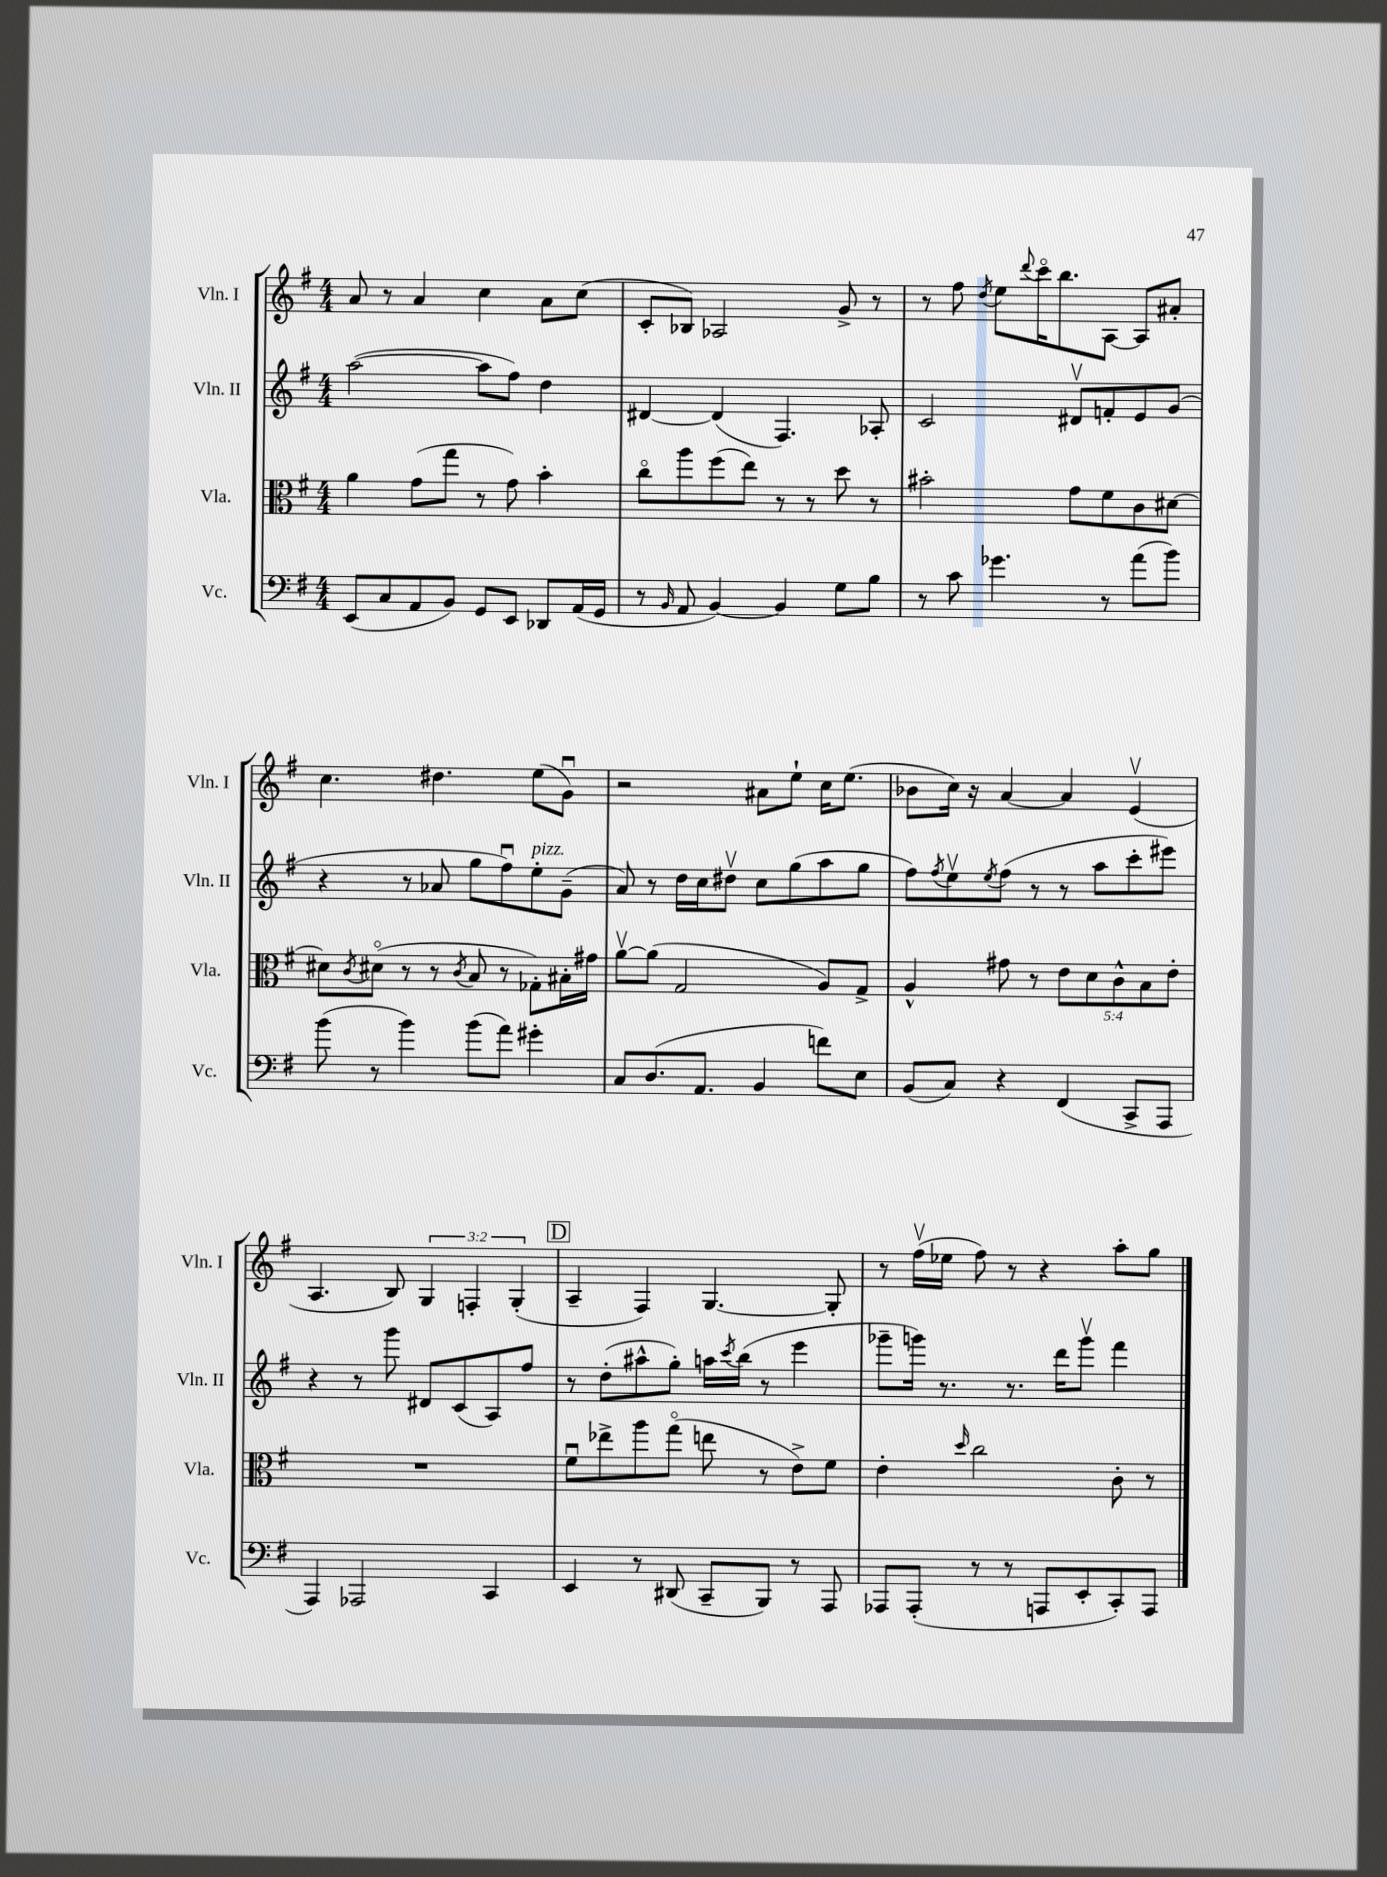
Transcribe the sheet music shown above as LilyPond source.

<<
\new StaffGroup <<
\new Staff = "s0" \with { instrumentName = "Vln. I" shortInstrumentName = "Vln. I" } {
    \clef treble \key g \major \numericTimeSignature \time 4/4 \override Staff.TupletNumber.text = #tuplet-number::calc-fraction-text
    a'8 r8 a'4 c''4 a'8 c''8( |
    c'8-. bes8) aes2 g'8-> r8 |
    r8 fis''8 \acciaccatura { d''8 } e''8 \appoggiatura { d'''8 } c'''16\flageolet b''8. a8~ a8 ais'8-. |
    c''4. dis''4. e''8( g'8\downbow) |
    r2 ais'8 e''8-! c''16 e''8.( |
    bes'8 c''16) r16 a'4~ a'4 e'4\upbow( |
    a4. b8) \tuplet 3/2 { g4 f4-. g4-.( } |
    \mark \markup { \box "D" } a4-- fis4) g4.~ g8-. |
    r8 fis''16\upbow( ees''16 fis''8) r8 r4 a''8-. g''8 \bar "|." |
}
\new Staff = "s1" \with { instrumentName = "Vln. II" shortInstrumentName = "Vln. II" } {
    \clef treble \key g \major \numericTimeSignature \time 4/4
    a''2~( a''8 fis''8) d''4 |
    dis'4~ dis'4( fis4.) aes8-. |
    c'2 dis'8\upbow f'8-. e'8 g'8( |
    r4 r8 aes'8 g''8 fis''8\downbow) e''8-.^\markup { \italic "pizz." } g'8--( |
    a'8) r8 d''16 c''16 dis''8\upbow c''8 g''8( a''8 g''8 |
    fis''8) \acciaccatura { fis''8 } e''8\upbow \acciaccatura { e''8 } fis''8( r8 r8 a''8 c'''8-. eis'''8) |
    r4 r8 g'''8 dis'8 c'8( a8) fis''8 |
    \mark \markup { \box "D" } r8 d''8-.( ais''8-^ g''8-.) a''16 \acciaccatura { c'''8 } b''16( r8 e'''4 |
    ges'''8-- g'''16) r8. r8. d'''16 g'''8\upbow fis'''4 \bar "|." |
}
\new Staff = "s2" \with { instrumentName = "Vla." shortInstrumentName = "Vla." } {
    \clef alto \key g \major \numericTimeSignature \time 4/4 \override Staff.TupletNumber.text = #tuplet-number::calc-fraction-text
    a'4 g'8( g''8 r8 g'8) b'4-. |
    c''8\flageolet a''8 fis''8( e''8) r8 r8 d''8 r8 |
    bis'2-. g'8 fis'8 c'8 dis'8~ |
    dis'8 \acciaccatura { c'8 } dis'8\flageolet( r8 r8 \acciaccatura { c'8 } b8 r8 ges8-.) bis16-. gis'16 |
    a'8~\upbow a'8( g2 a8) g8-> |
    a4-^ gis'8 r8 \tuplet 5/4 { e'8 d'8 c'8-^ b8 e'8-. } |
    R1 |
    \mark \markup { \box "D" } fis'8\downbow ees''8-> a''8 g''8\flageolet( e''8 r8 e'8->) fis'8 |
    e'4-. \grace { d''16 } c''2 c'8-. r8 \bar "|." |
}
\new Staff = "s3" \with { instrumentName = "Vc." shortInstrumentName = "Vc." } {
    \clef bass \key g \major \numericTimeSignature \time 4/4
    e,8( c8 a,8 b,8) g,8 e,8 des,8 a,16( g,16 |
    r8 \grace { b,16 } a,8 b,4~) b,4 g8 b8 |
    r8 c'8 ges'4. r8 a'8( b'8) |
    b'8( r8 b'4) b'8( a'8) gis'4-. |
    c8 d8.( a,8. b,4 f'8) e8 |
    b,8( c8) r4 fis,4( c,8-> a,,8 |
    a,,4) aes,,2 c,4 |
    \mark \markup { \box "D" } e,4 r8 dis,8( c,8-- b,,8) r8 a,,8 |
    aes,,8 aes,,8-.( r8 r8 a,,8 e,8-. c,8-.) a,,8 \bar "|." |
}
>>
>>
\layout { \context { \Score \remove "Bar_number_engraver" } }
